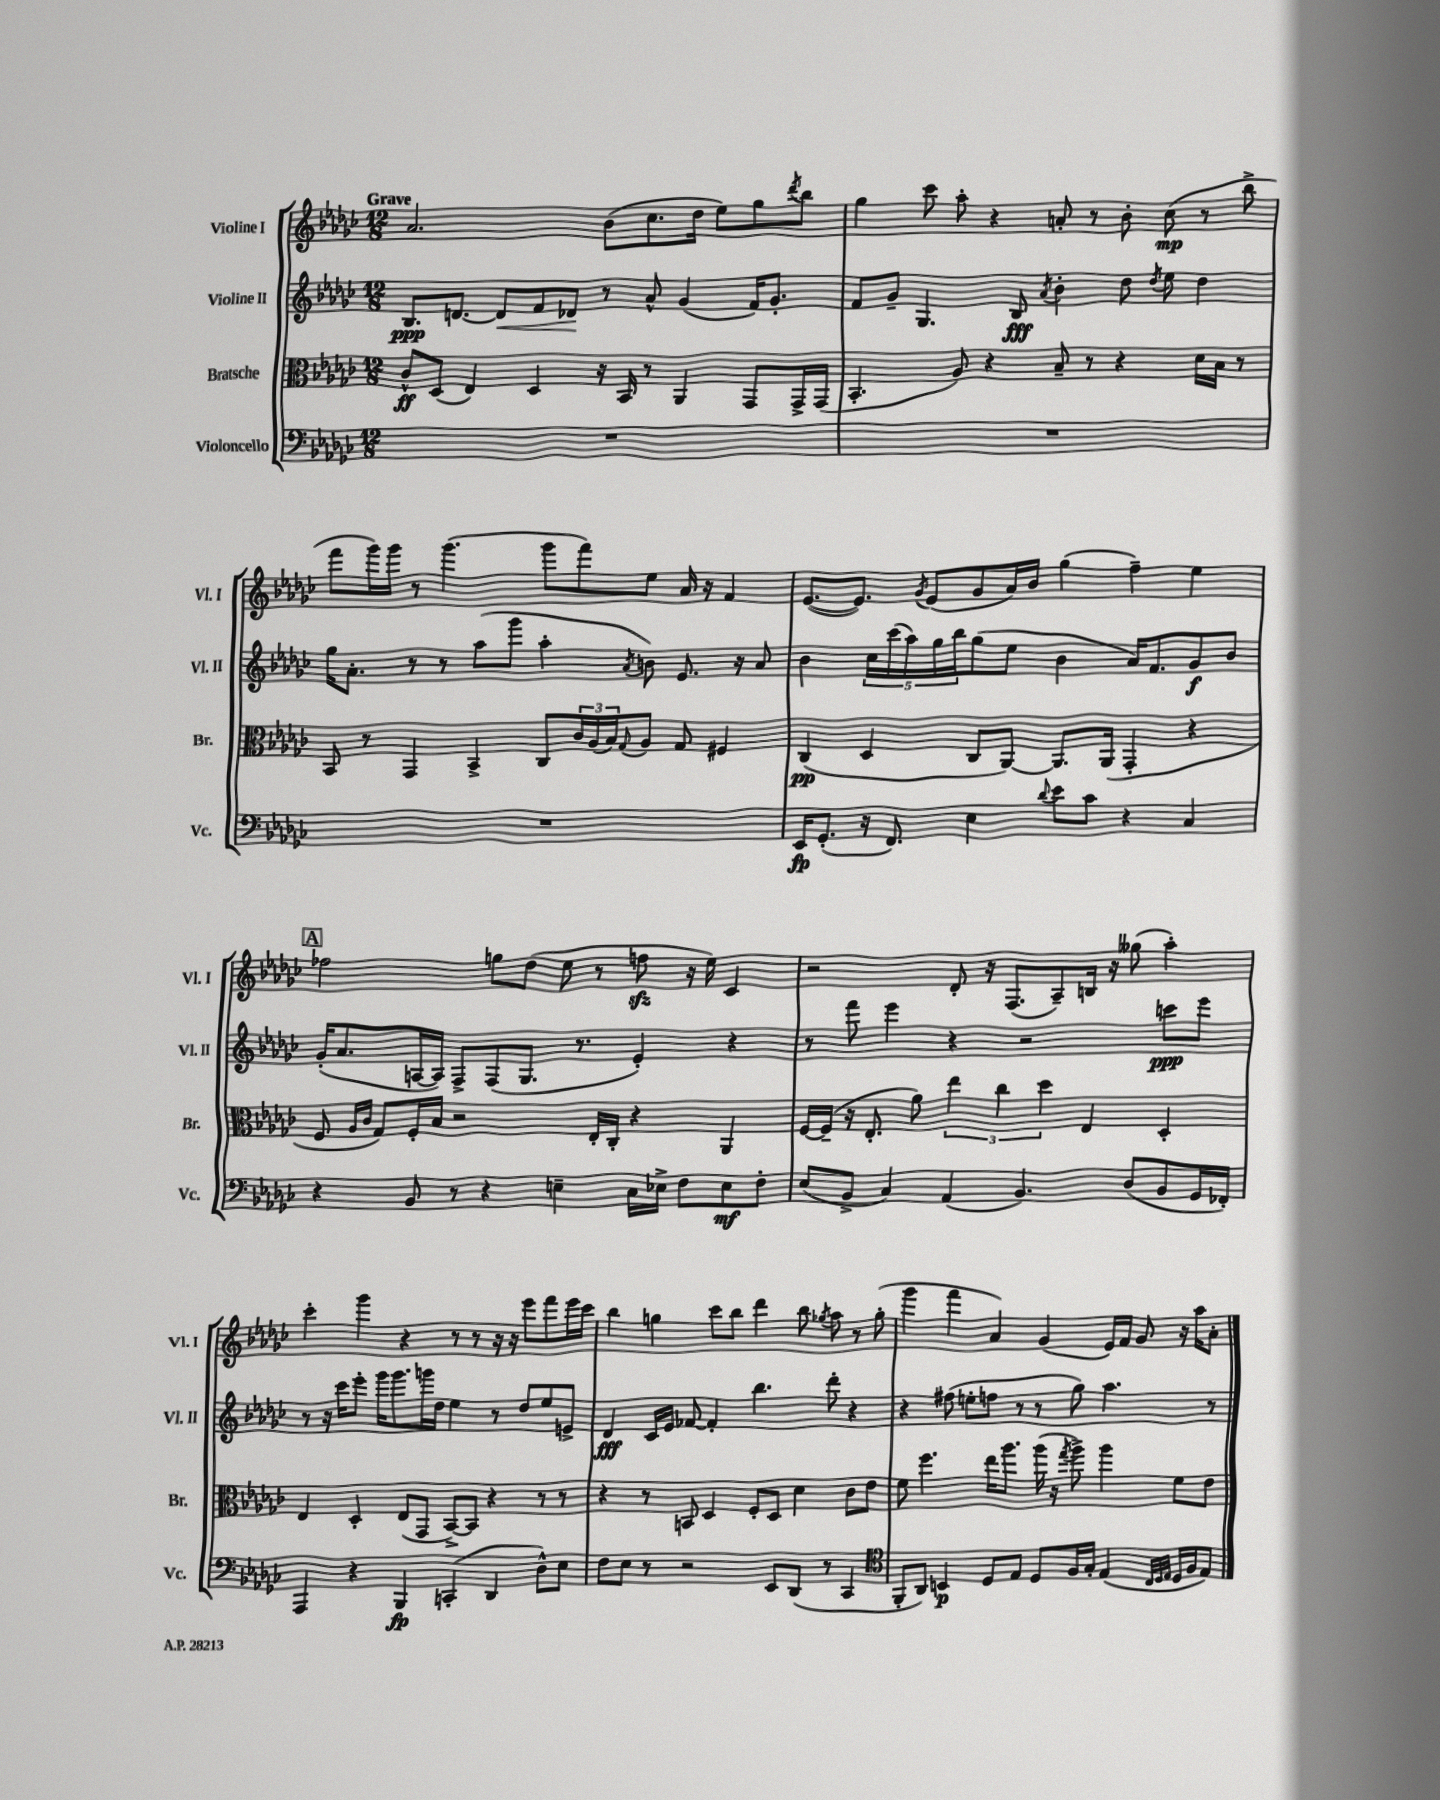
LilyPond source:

<<
\new StaffGroup <<
\new Staff = "s0" \with { instrumentName = "Violine I" shortInstrumentName = "Vl. I" } {
    \clef treble \key ges \major \numericTimeSignature \time 12/8 \tempo "Grave"
    aes'2. bes'8( ces''8. des''16 ees''8) ges''8 \acciaccatura { des'''8 } bes''8 |
    ges''4 ces'''8 aes''8-. r4 a'8-. r8 bes'8-. ces''8\mp( r8 bes''8-> |
    f'''8 ges'''16) ges'''16 r8 ges'''4.( ges'''8 f'''8) ees''8 aes'16 r16 f'4 |
    ees'8.~( ees'8.) \acciaccatura { ges'8 } ees'8( ges'8 aes'16) bes'16 ges''4( f''4--) ees''4 |
    \mark \markup { \box "A" } fes''2 g''8 des''8( ees''8 r8 f''8\sfz r16 ees''16) ces'4 |
    r2 des'8-. r16 f8.( aes8--) b16 r16 geses''8( aes''4-.) |
    ces'''4-. ges'''4 r4 r8 r8 r16 r16 ees'''8 f'''8 ees'''16 ces'''16 |
    bes''4 g''4 ces'''8 bes''8 des'''4 bes''8 \acciaccatura { ges''8 } aes''8 r8 ges''8-.( |
    ges'''4 f'''4 aes'4) ges'4( ees'16) f'16 ges'8 r16 aes''16 aes'8-. \bar "|." |
}
\new Staff = "s1" \with { instrumentName = "Violine II" shortInstrumentName = "Vl. II" } {
    \clef treble \key ges \major \numericTimeSignature \time 12/8
    bes8.\ppp d'8.~ d'8\< f'8 des'8\! r8 aes'8-^ ges'4( f'16) ges'8.-. |
    f'8 ges'8-- ges4. bes8\fff \acciaccatura { aes'8 } bes'4-. des''8 \acciaccatura { des''8 } ees''8 des''4 |
    ges''16 aes'8.-. r8 r8 aes''8( ges'''8 aes''4-. \acciaccatura { aes'8 } b'8) ees'8. r16 aes'8 |
    bes'4 \tuplet 5/4 { ces''16 ces'''16( aes''16) ges''16 bes''16 } ges''8( ees''8 bes'4 aes'16) f'8. ges'8\f bes'8 |
    \mark \markup { \box "A" } ges'16-.( aes'8. a16~ a16) f8-> f8( ges8. r8. ees'4-.) r4 |
    r8 f'''8 ees'''4 r4 r2 c'''8\ppp ees'''8 |
    r8 r16 ces'''16 ees'''8-. ges'''16 ges'''8. g'''16 des''16 ees''4 r8 des''8 ees''8 e'8-> |
    des'4\fff ces'16 ees'16 fes'8~ fes'4-. bes''4. des'''8-. r4 |
    r4 fis''8( e''8-. f''8 r8 r8 ges''8) aes''4. r8 \bar "|." |
}
\new Staff = "s2" \with { instrumentName = "Bratsche" shortInstrumentName = "Br." } {
    \clef alto \key ges \major \numericTimeSignature \time 12/8
    ces'8-^\ff des8( ees4) des4 r16 bes,16 r8 aes,4 ges,8 ges,16-> ges,16( |
    bes,4.-. aes8) r4 bes8-- r8 r4 des'16 bes16 r8 |
    bes,8 r8 ges,4 bes,4-> ces8 \tuplet 3/2 { ces'16 aes16( bes16) } \appoggiatura { ges8 } aes8 ges8 fis4 |
    ces4\pp( des4 ces8 aes,8~) aes,8. aes,16( ges,4-. r4 |
    \mark \markup { \box "A" } f8 \grace { aes16 ces'16 } ges8) f16-. bes16 r2 ees16-. ces16-. r4 aes,4 |
    f16~ f16--( r16 ees8.-. aes'8) \tuplet 3/2 { ees''4 ces''4 des''4 } ees4 des4-. |
    ees4 des4-. ees8( ges,8 bes,8~->) bes,8 r4 r8 r8 |
    r4 r8 b,8 des4 f8-. des8 des'4 ces'8 ees'8 |
    f'8 f''4. ees''16 aes''8. aes''16( r16 \acciaccatura { ges''8 } aes''8->) aes''4 f'8 ees'8 \bar "|." |
}
\new Staff = "s3" \with { instrumentName = "Violoncello" shortInstrumentName = "Vc." } {
    \clef bass \key ges \major \numericTimeSignature \time 12/8
    R1. |
    R1. |
    R1. |
    ees,16\fp ges,8.-.( r16 f,8.) ees4 \appoggiatura { des'8 } ees'8 ces'8 r4 ces4 |
    \mark \markup { \box "A" } r4 bes,8 r8 r4 e4-- ces16 ees16-> f8 ees8\mf f8-. |
    ees8( bes,8-> ces4) aes,4( bes,4.) des8( bes,8 ges,16 fes,16-.) |
    aes,,4 r4 bes,,4\fp c,4-.( des,4 des8-^) ees8 |
    f8 ees8 r8 r2 ees,8 des,8( r8 ces,4 |
    \clef tenor f,8-. aes,8) b,4\p des8 ees8 des8 f16 ges16-. ees4( \grace { ces32 des32 ees32 } des16 f16 ees8) \bar "|." |
}
>>
>>
\layout { \context { \Score \remove "Bar_number_engraver" } }
